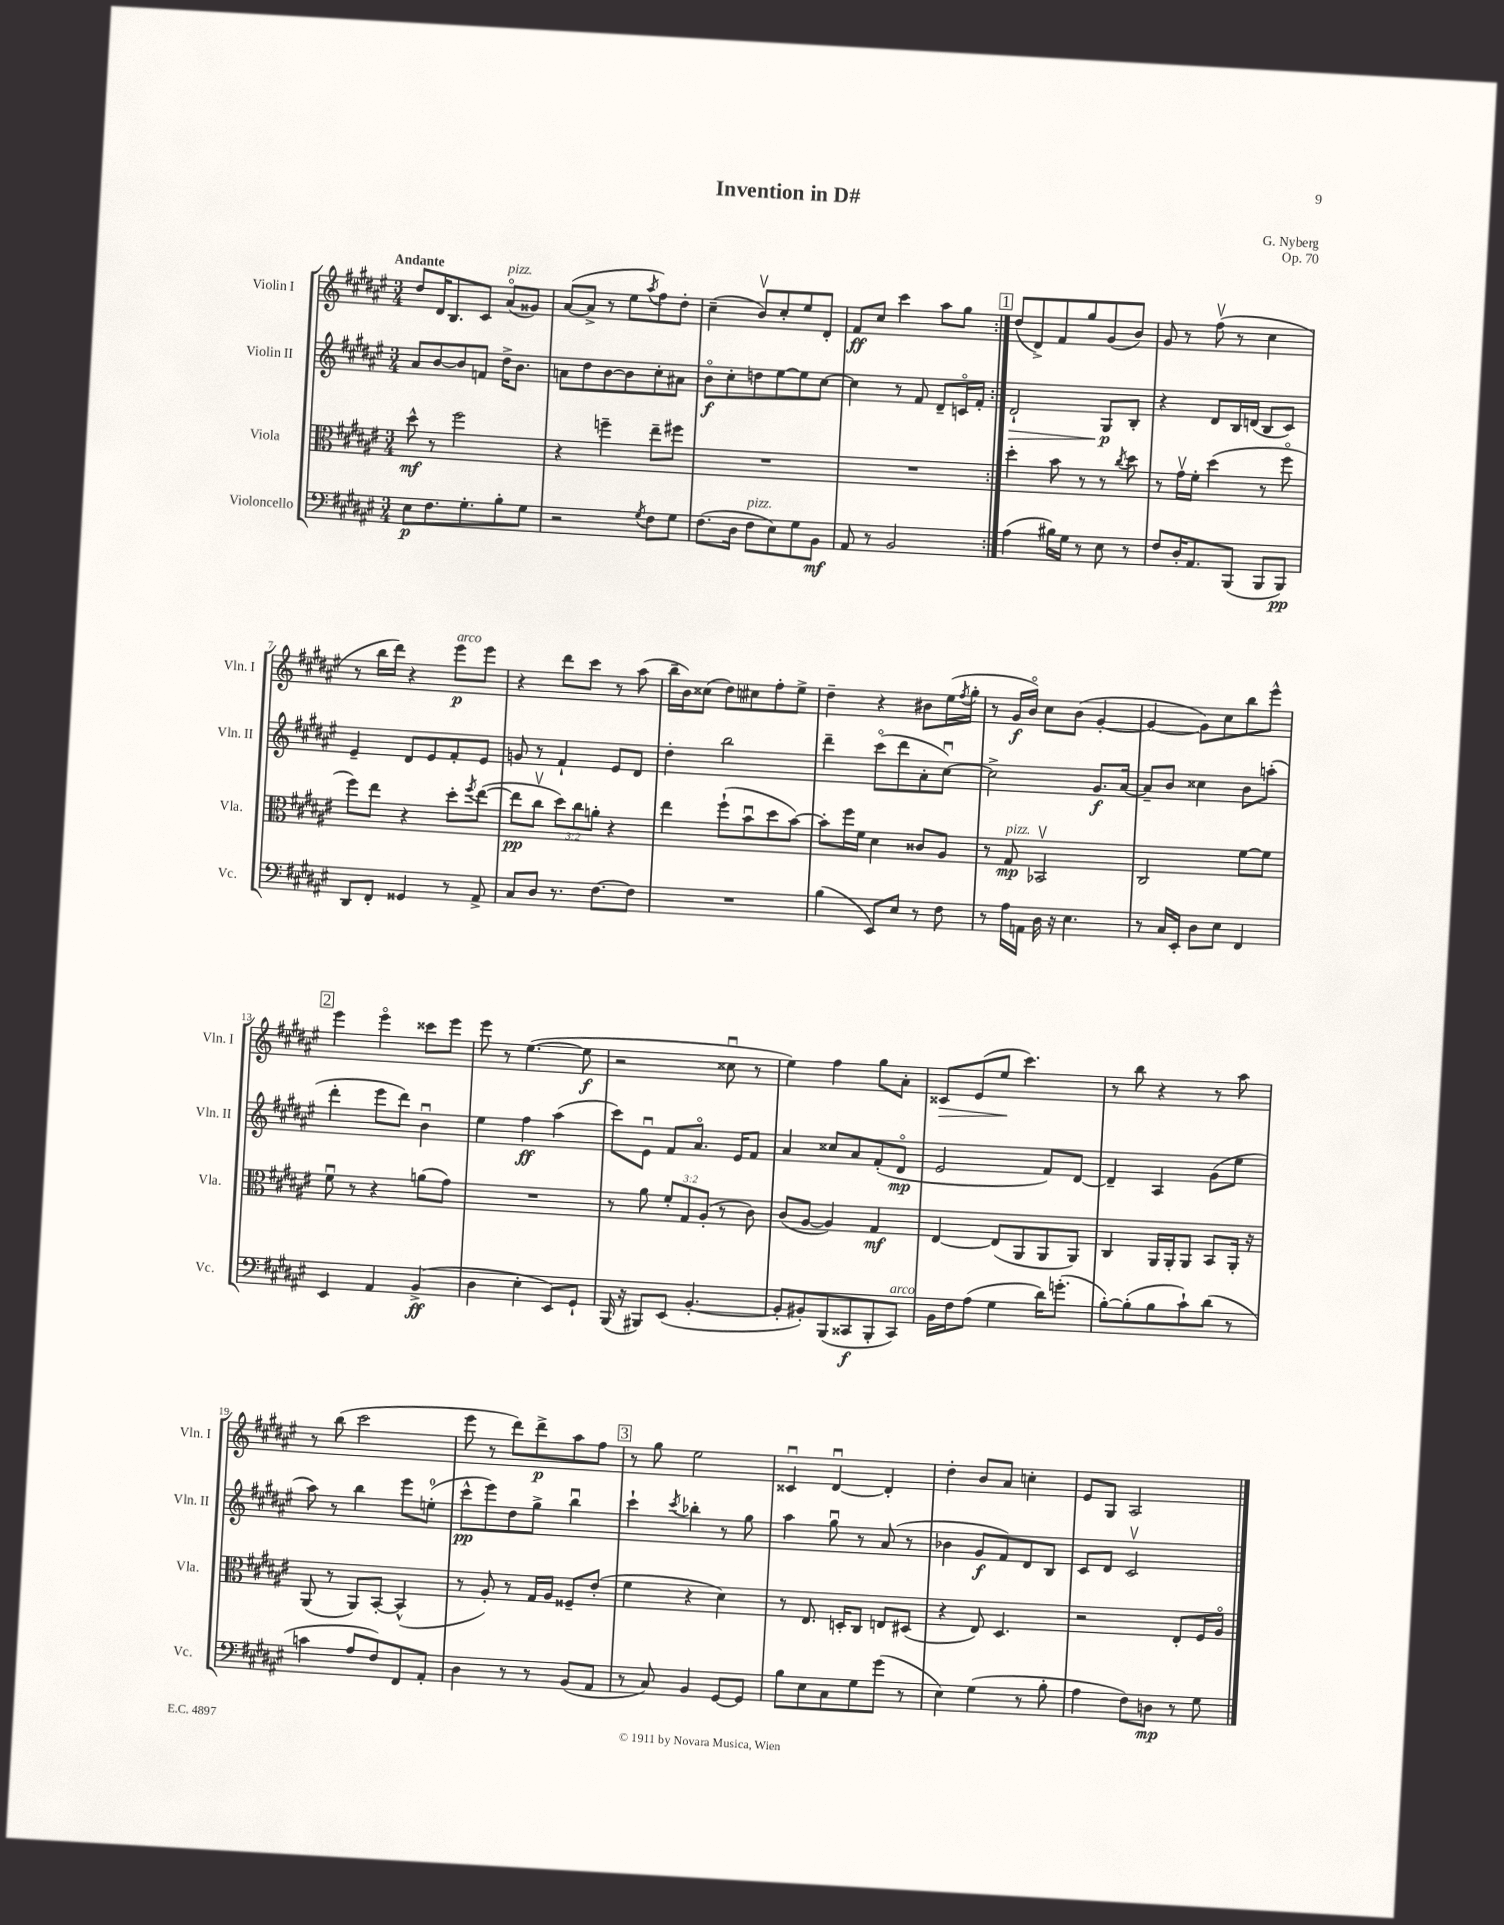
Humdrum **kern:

**kern	**kern	**kern	**kern
*staff4	*staff3	*staff2	*staff1
*clefF4	*clefC3	*clefG2	*clefG2
*k[f#c#g#d#a#e#]	*k[f#c#g#d#a#e#]	*k[f#c#g#d#a#e#]	*k[f#c#g#d#a#e#]
*M3/4	*M3/4	*M3/4	*M3/4
8E#	8dd#^^	8a#	8dd#
8.F#	8r	[8b	16d#
.	.	.	8.B
.	2ff#	8b]	.
8.G#'	.	.	.
.	.	8f	8c#
8B'	.	16dd#^	(8a#o
.	.	8.b	.
8G#	.	.	8g##)
=	=	=	=
2r	4r	8a	([8a#
.	.	8dd#	8a#^]
.	4ff~	[8b	8r
.	.	8b]	8ee#
8qG#	.	.	8qaa#
8F#	8ee#~	8cc#'	8ff#)
8G#	8ff#	8a#	8dd#'
=	=	=	=
(8.F#	2.r	8bo	(4cc#~
.	.	8cc#'	.
16D#	.	.	.
8F#	.	8dd	8bv)
8E#)	.	[8ee#	8cc#'
8G#	.	8ee#]	8ee#
8BB	.	[8cc#	8d#'
=	=	=	=
8AA#	2.r	4cc#]	8f#
8r	.	.	8cc#
2BB	.	8r	4ccc#
.	.	8f#	.
.	.	8d#~	8aa#
.	.	16co	8gg#
.	.	16f#'	.
=:|!	=:|!	=:|!	=:|!
(4A#	4dd#'	2d#`	(8dd#
.	.	.	8d#^)
16B#)	8b	.	8f#
16G#	.	.	.
8r	8r	.	8gg#
8E#	8r	8G#	(8g#
.	8qcc#	.	.
8r	8dd#	8B'	8b)
=	=	=	=
8F#	8r	4r	8g#
16D#'	16g#v	.	8r
8.AA#	16f#'	.	.
.	(4dd#	8d#	(8ff#v
(8BBB	.	16B	8r
.	.	(16d	.
8BBB	8r	8B	4cc#
8BBB)	8ff#o	8c#)	.
=	=	=	=
8DD#	8ff#)	4e#~	8r
8FF#'	8ee#	.	16bb
.	.	.	16ddd#)
4GG##	4r	8d#	4r
.	.	8e#	.
8r	8dd#'	8f#'	8eee#
.	8qff#	.	.
8AA#^	([8ee#	8e#	8eee#
=	=	=	=
8C#	8ee#]	8g	4r
8D#	8cc#v	8r	.
8.r	12dd#)	4f#`	8ddd#
.	12cc#	.	.
.	.	.	8ccc#
.	12a'	.	.
[8.F#	.	.	.
.	4r	8e#	8r
8F#]	.	8d#	(8aa#
=	=	=	=
2.r	4ee#	4dd#'	16bb~
.	.	.	16b)
.	.	.	(8cc##
.	(8ff#`	2bb	8dd#)
.	8bu	.	8cc#
.	8dd#	.	8ff#'
.	[8b)	.	8ee#^
=	=	=	=
(4B	8b']	4ddd#~	4dd#~
.	16ff#	.	.
.	16f#	.	.
8EE#)	4d#	(8ccc#o	4r
8E#	.	8ddd#	.
8r	8c##	8a#'	8b#
8F#	8A#	[8cc#u)	(16ee#
.	.	.	8qff#
.	.	.	16gg#'
=	=	=	=
8r	8r	2cc#^]	8r
16A#	8G#	.	16g#
16AA	.	.	16bo)
16D#	2BB-v	.	8cc#
16r	.	.	.
4.E#	.	.	(8b
.	.	8.g#	[4g#'
.	.	[16a#	.
=	=	=	=
8r	2C#	8a#~]	4g#_
16C#	.	8b	.
16EE#'	.	.	.
8D#	.	4cc##	8g#])
8E#	.	.	8cc#
4FF#	[8f#	8b	8bb
.	8f#]	(8aa'	8eee#^^
=	=	=	=
4EE#	8f#u	4ddd#'	4eee#
.	8r	.	.
4AA#	4r	8eee#	4eee#o
.	.	8ddd#)	.
(4BB^	(8a	4bu	8ccc##
.	8g#)	.	8eee#
=	=	=	=
4D#	2.r	4ee#	8eee#
.	.	.	8r
4E#'	.	4ff#	([4.ee#
8EE#)	.	(4aa#	.
8GG#`	.	.	8ee#]
=	=	=	=
(16BBB	8r	8ccc#)	2r
16r	.	.	.
8BBB#)	8a#	8e#u	.
(8EE#	12f#'	8f#	.
.	12G#	.	.
[4.BB'	.	8.a#o	.
.	(12A#'	.	.
.	8r	.	8cc##u
.	.	16e#	.
.	8c#)	8f#	8r
=	=	=	=
8BB']	(8c#	4a#	4ee#)
8BB#')	[8A#	.	.
(8BBB	4A#])	8cc##	4ff#
8CC##	.	8a#	.
8BBB'	4G#	(8f#'	8gg#
8CC##)	.	8d#o	8a#'
=	=	=	=
16BB	[4E#	2e#	8c##
16F#	.	.	.
(8A#	.	.	(8e#
4G#	(8E#]	.	8ee#
.	8AA#	.	4.ccc#)
16d#)	8AA#	8f#)	.
(8.g'	.	.	.
.	8AA#)	[8d#	.
=	=	=	=
[8B')	4C#	4d#~]	8r
(8B']	.	.	8bb
8B	16AA#	4A#	4r
.	16AA#'	.	.
8c#`)	8AA#	.	.
(8d#	8BB	(8g#	8r
8r	16AA#'	8ee#	8aa#
.	16r	.	.
=	=	=	=
4c	(8AA#	8aa#)	8r
.	8r	8r	(8bb
8A#	8AA#)	4bb	2ccc#
8F#)	[8BB'	.	.
8FF#	(4BB^^]	8eee#	.
8AA#'	.	(8ee'	.
=	=	=	=
4D#	8r	8ccc#^^	8eee#
.	8A#')	8eee#)	8r
8r	8r	8dd#	8ddd#)
8r	16G#	8gg#^	8ddd#^
.	16A#	.	.
(8BB	8F##~	4bbu	8aa#
8AA#	(8e#'	.	8ff#
=	=	=	=
8r	4f#	4ccc#`	8r
8C#)	.	.	8gg#
.	.	8qccc#	.
4BB	4r	4bb-'	2ee#
[8GG#	4d#)	8r	.
8GG#]	.	8gg#	.
=	=	=	=
8B	8r	4aa#	4c##u
8E#	8.E#	.	.
8C#	.	8gg#u	[4d#u
.	16D'	.	.
8G#	8C#	8r	.
(8g#	8E	(8a#	4d#']
8r	(8D#	8r	.
=	=	=	=
4E#)	4r	4b-	4dd#'
(4G#	8E#)	8g#	8b
.	4.D#	8f#)	8a#
8r	.	8d#	4cc'
8B'	.	8B	.
=	=	=	=
4A#	2r	8c#	8e#
.	.	8d#	8G#
8F#)	.	2c#v	2A#
8D	.	.	.
8r	8E#'	.	.
8G#	16F#	.	.
.	16A#o	.	.
==	==	==	==
*-	*-	*-	*-
